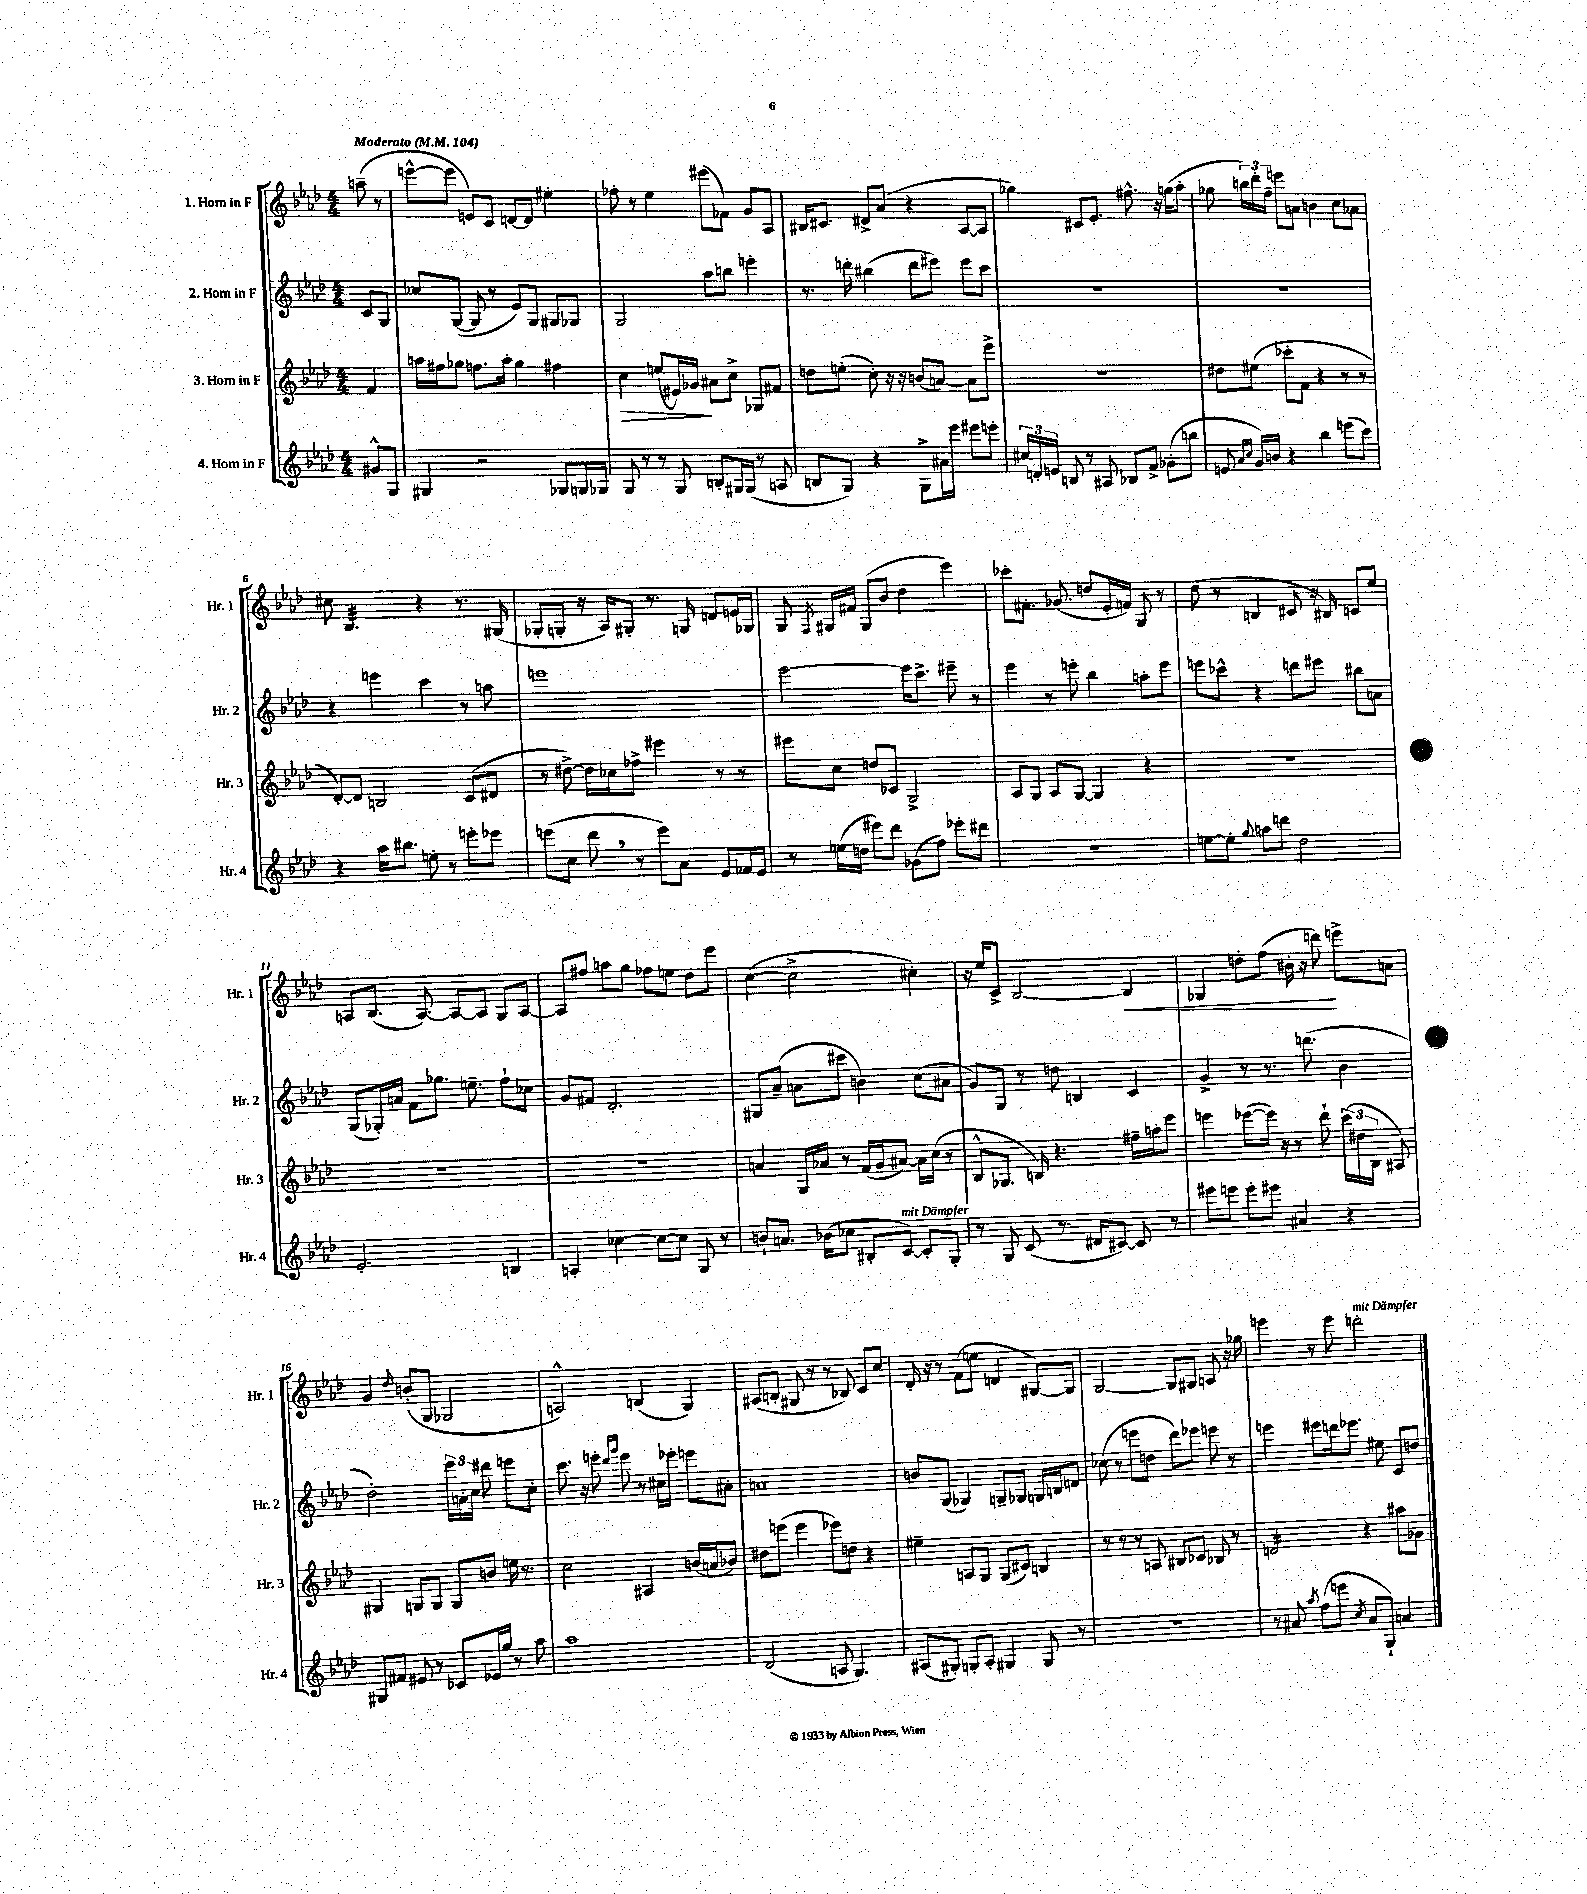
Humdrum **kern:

**kern	**kern	**dynam	**kern	**kern	**dynam
*part4	*part3	*part3	*part2	*part1	*part1
*staff4	*staff3	*staff3	*staff2	*staff1	*staff1
*I"4. Horn in F	*I"3. Horn in F	*	*I"2. Horn in F	*I"1. Horn in F	*
*I'Hr. 4	*I'Hr. 3	*	*I'Hr. 2	*I'Hr. 1	*
*clefG2	*clefG2	*	*clefG2	*clefG2	*
*k[b-e-a-d-]	*k[b-e-a-d-]	*	*k[b-e-a-d-]	*k[b-e-a-d-]	*
*M4/4	*M4/4	*	*M4/4	*M4/4	*
*MM104	*MM104	*	*MM104	*MM104	*
=	=	=	=	=	=
!	!	!	!	!LO:TX:a:B:t=Moderato	!
8g#X^^/L	4f/	.	8c/L	(8aan~\	.
8G/J	.	.	8G/J	8r	.
=1	=1	=1	=1	=1	=1
4G#X/	16aan\LL	.	8cc-X/L	[8eeen^^\L	.
.	16ff#X\J	.	.	.	.
.	8gg-X\J	.	([8G/J	8eee\J]	.
2r	8.ffn\L	.	8G/]	8en/L)	.
.	.	.	8r	8c/J	.
.	16aa'\Jk	.	.	.	.
.	4gg-\	.	8e-/L)	[8dn/L	.
.	.	.	8G/J	8d/J]	.
8G-X/L	4ff#X\	.	8G#X/L	4ee#X'\	.
16Gn/L	.	.	8G-X/J	.	.
16G-X/JJ	.	.	.	.	.
=2	=2	=2	=2	=2	=2
!	!	!LO:HP:b	!	!	!
8G/	4cc\	>	2G/	8ff-X'\	.
8r	.	.	.	8r	.
8r	(8een/L	.	.	4ee-\	.
8G/	16e#X/L)	.	.	.	.
.	16g-X/JJ	.	.	.	.
8Bn'/L	8a#X\L	]	8aa-\L	(8eee#X\L	.
16G#X/L	8cc^\J	.	8bbn\J	8f-X\J)	.
(16G#/JJ	.	.	.	.	.
8r	8G-X/L	.	4eeen'\	8g/L	.
8An/	8f#X/J	.	.	8A-/J	.
=3	=3	=3	=3	=3	=3
8Bn/L	8ddn\L	.	8.r	16B#X/KL	.
.	.	.	.	8.c#X/J	.
8G/J)	(8een'\J	.	.	.	.
.	.	.	16dddn'\	.	.
4r	8cc'\)	.	(4bb#X\	8d#X^/L	.
.	16r	.	.	(8a-/J	.
.	16r	.	.	.	.
8G^\L	(8bn/L	.	8ddd\L	4r	.
16a#X\L	[8an/J)	.	8eee#X\J)	.	.
16eee-\JJ	.	.	.	.	.
8eee#X\L	8a\L]	.	8eee#\L	[8A-/L	.
8eeen'\J	8eee-^\J	.	8ccc\J	8A-/J]	.
=4	=4	=4	=4	=4	=4
24cc#X/LL	1r	.	1r	4gg-X\)	.
24dn'/	.	.	.	.	.
24en/JJ	.	.	.	.	.
8Bn/	.	.	.	.	.
8r	.	.	.	8c#X/L	.
8A#X/	.	.	.	8.e-'/J	.
8B-X/L	.	.	.	.	.
.	.	.	.	8.ff#X^^\	.
8f^/J	.	.	.	.	.
(8g-X'\L	.	.	.	16r	.
.	.	.	.	(16ggn\KL	.
8bbn\J	.	.	.	8aa-'\J	.
=5	=5	=5	=5	=5	=5
8en/	8dd#X\L	.	1r	8gg-X\	.
16qqa-/LL	.	.	.	.	.
16qqcc/JJ	.	.	.	.	.
16g/LL)	(8ee#X\J	.	.	24bbn\LL)	.
.	.	.	.	24ddd-'\	.
16bn/JJ	.	.	.	.	.
.	.	.	.	24ff~\JJ	.
4r	8ccc-X'\L	.	.	8eeen\L	.
.	8f\J	.	.	8an\J	.
4bb-\	4r	.	.	4bn\	.
(8eeen\L	8r	.	.	8cc\L	.
8ccc\J)	8r	.	.	8a-X\J	.
!!LO:LB:g=z
=6	=6	=6	=6	=6	=6
4r	[8d-'/L)	.	4r	8cc#X\	.
*	*	*	*	*tremolo	*
.	8d-/J]	.	.	32B-/LLL	.
.	.	.	.	32B-/	.
.	.	.	.	32B-/	.
.	.	.	.	32B-/	.
16aa-\KL	2Bn/	.	4eeen\	32B-/	.
.	.	.	.	32B-/	.
8.bb#X\J	.	.	.	32B-/	.
.	.	.	.	32B-/	.
.	.	.	.	32B-/	.
.	.	.	.	32B-/	.
.	.	.	.	32B-/	.
.	.	.	.	32B-/JJJ	.
*	*	*	*	*Xtremolo	*
8een'\	.	.	4ccc\	4r	.
8r	.	.	.	.	.
8eeen'\L	(8c/L	.	8r	8.r	.
8eee-X\J	8d#X/J	.	8aan\	.	.
.	.	.	.	(16G#X/	.
=7	=7	=7	=7	=7	=7
(8eeen\L	8r	.	1eeen	8G-X'/L	.
8cc\J	[8dd#X^\)	.	.	8Gn'/J	.
8ddd-,\	16dd#\LL]	.	.	16r	.
.	16cc-X\J	.	.	16A-/KL)	.
8r	8ff-X^\J	.	.	8G#X'/J	.
8eee\L)	4eee#X\	.	.	8.r	.
8a-\J	.	.	.	.	.
.	.	.	.	16Gn/	.
8e-/L	8r	.	.	8dn/L	.
16f-X/L	8r	.	.	16en/L	.
16e-/JJ	.	.	.	16G-X/JJ	.
=8	=8	=8	=8	=8	=8
8r	8eee#X\L	.	[2eee-\	8G/	.
.	.	.	.	8qF/	.
(16een\LL	8cc\J	.	.	16G#X/LL	.
16ddn\JJ	.	.	.	16f#X/JJ	.
8eee#X\L)	8ddn/L	.	.	(8G#/L	.
8ddd-\J	8c-X/J	.	.	8b-/J	.
(8g-X\L	2G^/	.	16eee-\KL]	4dd-\	.
.	.	.	8.ccc^\J	.	.
8ff\J)	.	.	.	.	.
8eee-X'\L	.	.	8eee#X~\	4eee-\)	.
8ddd#X\J	.	.	8r	.	.
=9	=9	=9	=9	=9	=9
1r	8A-/L	.	4eee-\	8ccc-X'\L	.
.	8G/J	.	.	8.f#X'\J	.
.	8A-/L	.	8r	.	.
.	.	.	.	(8.g-X/	.
.	[8G/J	.	8eeen'\	.	.
.	4G/]	.	4bb-\	8ddn/L	.
.	.	.	.	16e-'/L	.
.	.	.	.	16fn/JJ)	.
.	4r	.	8aan'\L	8G/	.
.	.	.	8eee\J	8r	.
=10	=10	=10	=10	=10	=10
[8een\L	1r	.	8eeen\L	(8dd-\	.
8ee'\J]	.	.	8ccc-X^^\J	8r	.
8qqgg/	.	.	.	.	.
8aan\L	.	.	4r	4Bn/	.
8dddn\J	.	.	.	.	.
2dd-\	.	.	8dddn\L	8c#X/	.
.	.	.	8eee#X\J	16r	.
.	.	.	.	16B#X/)	.
.	.	.	8bb#X\L	8cn/L	.
.	.	.	8an\J	8ee-/J	.
!!LO:LB:g=z
=11	=11	=11	=11	=11	=11
2.e-'/	1r	.	(8G/L	8An/L	.
.	.	.	16G-X'/L)	(8.B-/J	.
.	.	.	16an/JJ	.	.
.	.	.	8f\L	.	.
.	.	.	.	[8.A/)	.
.	.	.	8.gg-X\J	.	.
.	.	.	.	8A/L_	.
.	.	.	8.een~\	.	.
.	.	.	.	8A/J]	.
4Bn/	.	.	8ff`\L	8G/L	.
.	.	.	8cc-X\J	[8A/J	.
=12	=12	=12	=12	=12	=12
4An'/	1r	.	8g/L	8A/L]	.
.	.	.	8f#X/J	8ff#X/J	.
[4cc-X\	.	.	2.d-'/	8aan\L	.
.	.	.	.	8gg\J	.
8cc-\L_	.	.	.	8ff-X\L	.
8cc-\J]	.	.	.	8een\J	.
8G/	.	.	.	8dd-\L	.
8r	.	.	.	8eee-\J	.
=13	=13	=13	=13	=13	=13
8bn`/L	4an/	.	8G#X/L	([4cc\	.
8.an/J	.	.	(8a-~/J	.	.
.	16G/LL	.	8an\L	2cc^\]	.
(16b-X\KL	16a-X/JJ	.	.	.	.
8cc-X\J	8r	.	8ccc#X\J	.	.
8B#X'/L	(16f/LL	.	4bn\)	.	.
.	16g/J	.	.	.	.
!LO:TX:a:i:t=mit Dämpfer	!	!	!	!	!
[8c/J)	[8a#X/J)	.	.	.	.
8c'/L]	16a#\LL]	.	(8cc\L	4cc#X'\)	.
.	(16cc\JJ	.	.	.	.
8G'/J	8r	.	8a#X\J	.	.
=14	=14	=14	=14	=14	=14
8r	8B-^^/L	.	8g/L)	16r	.
.	.	.	.	16ee-/KL	.
8G/	8.G-X/J	.	8G/J	8c^/J	.
(8c/	.	.	8r	[2B-/	.
.	16Bn/)	.	.	.	.
8.r	4.r	.	8ddn\	.	.
.	.	.	4Bn/	.	.
16d#X/KL	.	.	.	.	.
[8c#X/J)	.	.	.	.	.
!	!	!	!	!	!LO:HP:b
8c#/]	16ff#X~\LL	.	4c/	4B-/]	<
.	16aan'\J	.	.	.	.
8r	8eee-\J	.	.	.	.
=15	=15	=15	=15	=15	=15
8eee#X\L	4eeen\	.	4g^/	4G-X/	.
8eeen\J	.	.	.	.	.
8eee'\L	([8eee-X\L	.	8r	8ddn'\L	.
8eee#X\J	16eee-\Jk])	.	8.r	(8ff\J	.
.	16r	.	.	.	.
4a#X/	8r	.	.	16b#X'\	.
.	.	.	(8.dddn\	16r	.
.	8ddd-`\	.	.	8dddn\)	.
4r	(24ccc\LL	.	4b-\	8eeen^\L	[
.	24dd#X\	.	.	.	.
.	24B-\JJ	.	.	.	.
.	8A#X/)	.	.	8an\J	.
!!LO:LB:g=z
=16	=16	=16	=16	=16	=16
8G#X/L	4G#X/	.	2dd-'\)	4g/	.
8f#X/J	.	.	.	.	.
.	.	.	.	16qqdd-/	.
8e#X/	8Gn/L	.	.	(8bn'/L	.
8r	8G/J	.	.	8G/J	.
8c-X/L	8G/L	.	24eee-\LL	2G-X/	.
.	.	.	24an'\	.	.
.	.	.	24cc\JJ	.	.
16e-X/L	8bn/J	.	8ddd#X\	.	.
16gg/JJ	.	.	.	.	.
8r	16een\	.	8eeen\L	.	.
.	8.r	.	.	.	.
8aa-\	.	.	8cc'\J	.	.
=17	=17	=17	=17	=17	=17
1aa-	2cc\	.	8.ccc\	2An^^/)	.
.	.	.	16r	.	.
.	.	.	8eeen'\	.	.
.	.	.	16qqddd-/LL	.	.
.	.	.	16qqggg/JJ	.	.
.	.	.	8eee\	.	.
.	4A#X/	.	8r	(4Bn/	.
.	.	.	16cc#X\LL	.	.
.	.	.	16eee-X'\JJ	.	.
.	(16bn/LL	.	8eeen\L	4G/)	.
.	16an/J	.	.	.	.
.	8b-X/J)	.	8a#X'\J	.	.
=18	=18	=18	=18	=18	=18
(2d-/	8dd#X\L	.	1an	(8A#X/L	.
.	(8eeen\J	.	.	8Bn'/J	.
.	4eee\	.	.	8G#X/	.
.	.	.	.	8r	.
8An/	8eee-X\L)	.	.	8r	.
4.G/)	8ddn\J	.	.	8B-X/)	.
.	4r	.	.	8c/L	.
.	.	.	.	8cc/J	.
=19	=19	=19	=19	=19	=19
(8A#X/L	4ee#X~\	.	8bn/L	16d-'/	.
.	.	.	.	16r	.
8G#X'/J)	.	.	(8G/J	8r	.
8Gn'/L	8An/L	.	4G-X/)	(8f\L	.
8A#'/J	8G/J	.	.	8een\J	.
4G#X/	(8G/L	.	8Gn~/L	4dn/	.
.	8c#X/J)	.	8G-X/J	.	.
8G#/	4Bn/	.	16Gn/LL	[8G#X/L)	.
.	.	.	16Bn/J	.	.
8r	.	.	8dn/J	8G#/J]	.
=20	=20	=20	=20	=20	=20
1r	8r	.	(8cc-X\	[2G/	.
.	8r	.	8r	.	.
.	8r	.	8eeen\L	.	.
.	8An/	.	8ddn\J	.	.
.	8B#X/L	.	8ddd-\L)	8G/L]	.
.	8c-X/J	.	8eee-X\J	8G#X/J	.
.	8B-X/	.	8eeen\	8An/	.
.	8r	.	8r	16r	.
.	.	.	.	16gg-X\	.
=21	=21	=21	=21	=21	=21
*	*tremolo	*	*	*	*
8r	16dn/LL	.	4eeen\	4eeen\	.
.	16dn/	.	.	.	.
8a#X/	16dn/	.	.	.	.
.	16dn/	.	.	.	.
8qaa-/	.	.	.	.	.
(8ff\L	16dn/	.	8eee#X\L	8r	.
.	16dn/	.	.	.	.
8eeen\J	16dn/	.	16dddn\k	8eee\	.
.	16dn/JJ	.	8.eee-X\J	.	.
*	*Xtremolo	*	*	*	*
8qcc/	.	.	.	.	.
!	!	!	!	!LO:TX:a:i:t=mit Dämpfer	!
8a#/L	4r	.	.	2dddn'\	.
8G`/J)	.	.	8ee#X\	.	.
4an/	8aa#X\L	.	8c/L	.	.
.	8g-X\J	.	8ddn/J	.	.
==	==	==	==	==	==
*-	*-	*-	*-	*-	*-
